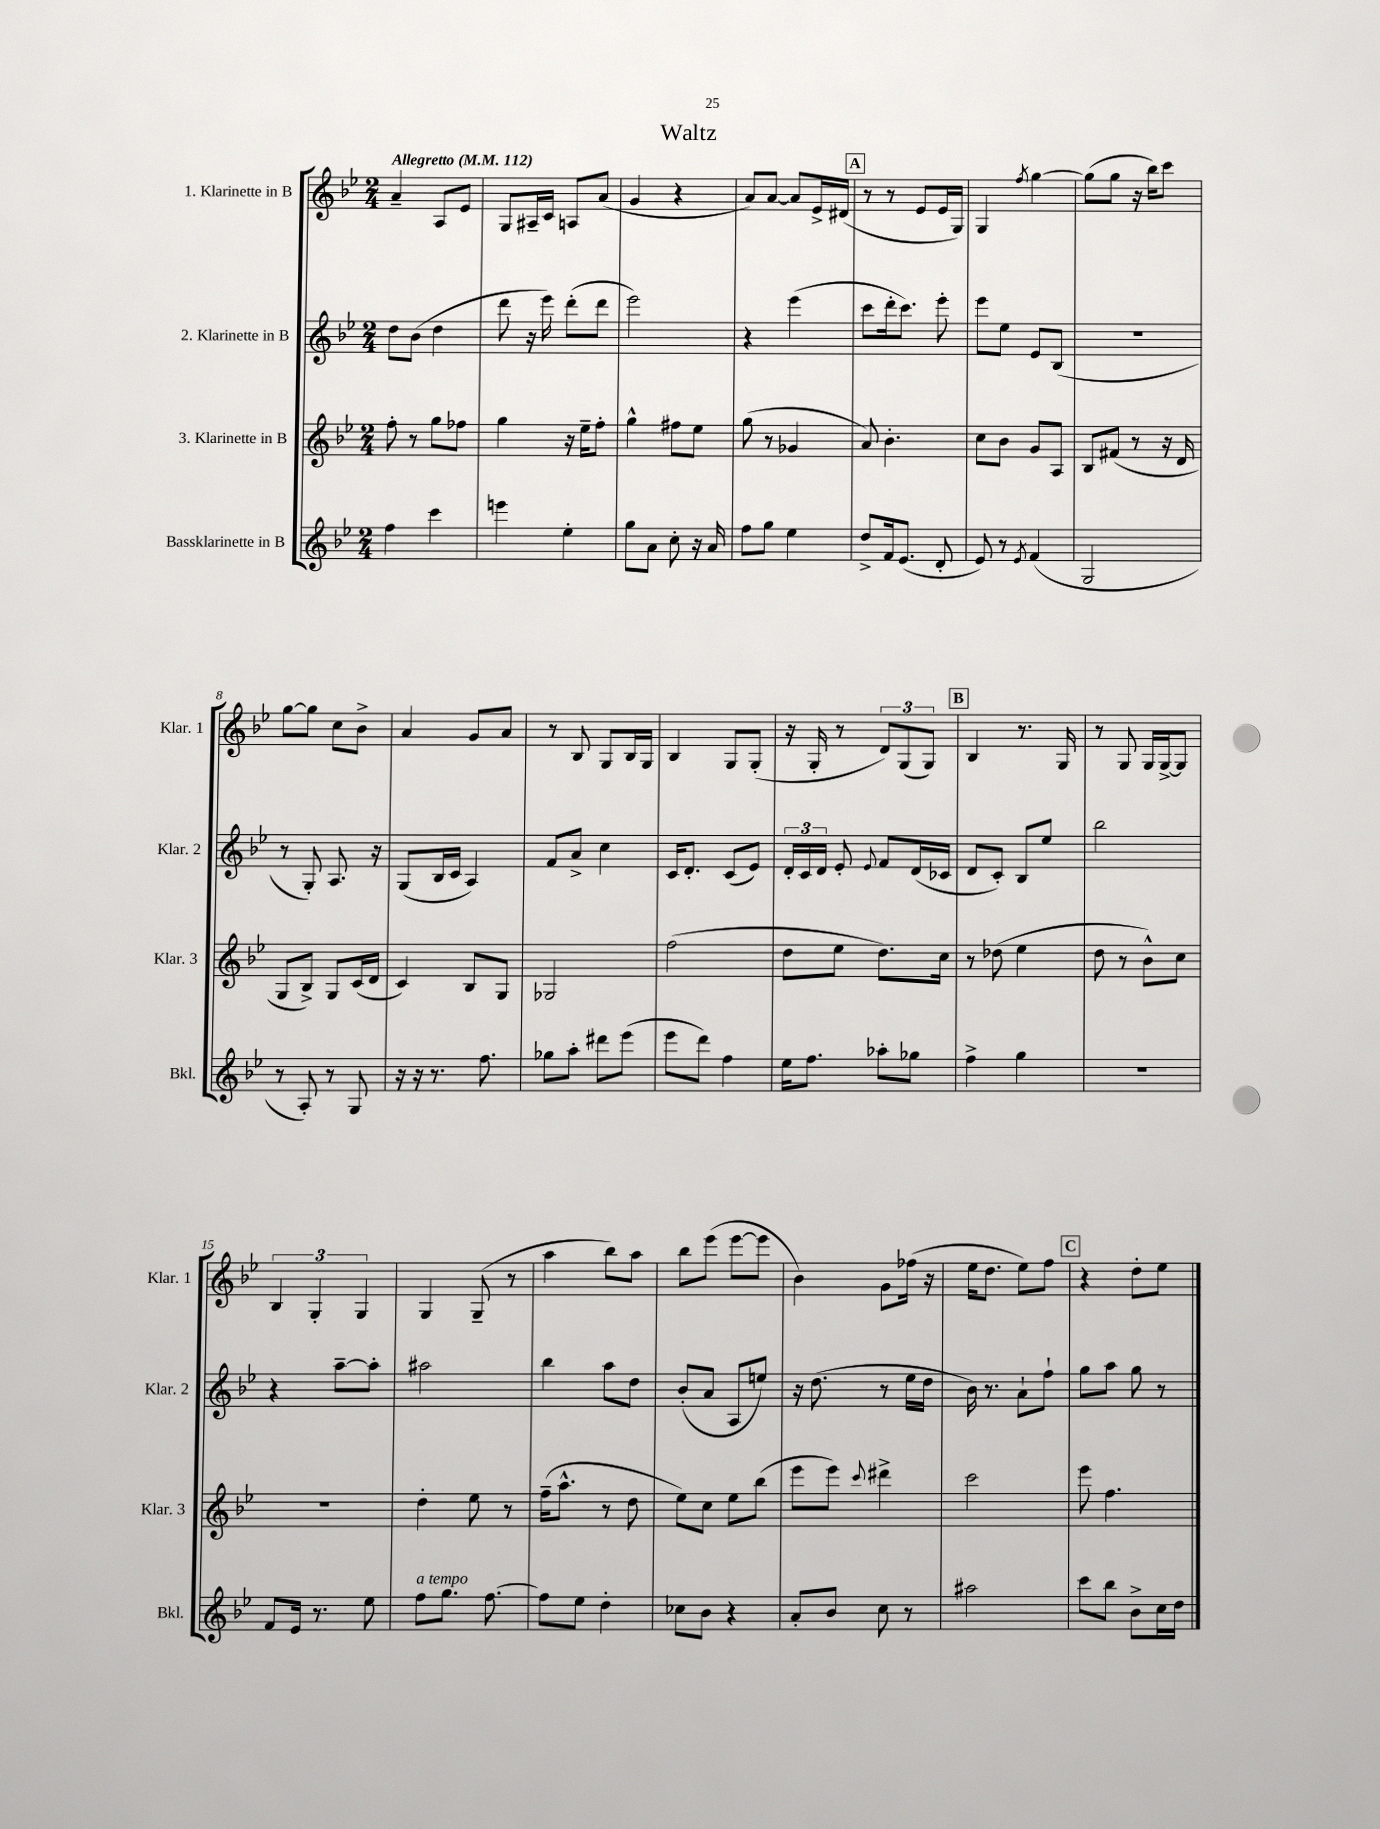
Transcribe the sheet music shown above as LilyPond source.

\header { title = "Waltz" }
<<
\new StaffGroup <<
\new Staff = "s0" \with { instrumentName = "1. Klarinette in B" shortInstrumentName = "Klar. 1" } {
    \clef treble \key bes \major \numericTimeSignature \time 2/4 \tempo "Allegretto" 4 = 112
    \autoBeamOff a'4-- a8[ ees'8] |
    g8[ ais16-- c'16] a8[ a'8]( |
    g'4 r4 |
    a'8[) a'8]~ a'8[ ees'16-> dis'16]( |
    \mark \markup { \box "A" } r8 r8 ees'8[ ees'16 g16]) |
    g4 \acciaccatura { f''8 } g''4~ |
    g''8[( g''8] r16 bes''16[) c'''8] |
    g''8[~ g''8] c''8[ bes'8]-> |
    a'4 g'8[ a'8] |
    r8 bes8 g8[ bes16 g16] |
    bes4 g8[ g8]-.( |
    r16 g16-. r8 \tuplet 3/2 { d'8[) g8( g8]) } |
    \mark \markup { \box "B" } bes4 r8. g16 |
    r8 g8 g16[ g16~-> g8] |
    \tuplet 3/2 { bes4 g4-. g4 } |
    g4 g8--( r8 |
    a''4 bes''8[) a''8] |
    bes''8[ ees'''8]( ees'''8[~ ees'''8] |
    bes'4) g'8[ fes''16]( r16 |
    ees''16[ d''8.] ees''8[) f''8] |
    \mark \markup { \box "C" } r4 d''8[-. ees''8] \bar "|." |
}
\new Staff = "s1" \with { instrumentName = "2. Klarinette in B" shortInstrumentName = "Klar. 2" } {
    \clef treble \key bes \major \numericTimeSignature \time 2/4
    \autoBeamOff d''8[ bes'8]( d''4 |
    d'''8 r16 ees'''16) d'''8[-.( d'''8] |
    ees'''2) |
    r4 ees'''4( |
    \mark \markup { \box "A" } c'''8[ d'''16-. c'''8.]) ees'''8-. |
    ees'''8[ ees''8] ees'8[ bes8]( |
    R2 |
    r8 g8-.) a8. r16 |
    g8[( bes16 c'16] a4) |
    f'8[ a'8]-> c''4 |
    c'16[ d'8.]-. c'8[( ees'8]) |
    \tuplet 3/2 { d'16[-. c'16 d'16] } ees'8-. \appoggiatura { ees'8 } f'8[ d'16( ces'16] |
    \mark \markup { \box "B" } d'8[ c'8]-.) bes8[ ees''8] |
    bes''2 |
    r4 a''8[~-- a''8]-. |
    ais''2 |
    bes''4 a''8[ d''8] |
    bes'8[-.( a'8] a8[ e''8]) |
    r16 d''8.( r8 ees''16[ d''16] |
    bes'16) r8. a'8[-! f''8]-! |
    \mark \markup { \box "C" } g''8[ a''8] g''8 r8 \bar "|." |
}
\new Staff = "s2" \with { instrumentName = "3. Klarinette in B" shortInstrumentName = "Klar. 3" } {
    \clef treble \key bes \major \numericTimeSignature \time 2/4
    \autoBeamOff f''8-. r8 g''8[ fes''8] |
    g''4 r16 ees''16[-- f''8]-. |
    g''4-^ fis''8[ ees''8] |
    g''8( r8 ges'4 |
    \mark \markup { \box "A" } a'8) bes'4.-. |
    c''8[ bes'8] g'8[ a8] |
    bes8[ fis'8]( r8 r16 d'16 |
    g8[ bes8]->) g8[ c'16( d'16] |
    c'4) bes8[ g8] |
    ges2 |
    f''2( |
    d''8[ ees''8] d''8.[) c''16] |
    \mark \markup { \box "B" } r8 des''8( ees''4 |
    d''8 r8 bes'8[-^) c''8] |
    r2 |
    d''4-. ees''8 r8 |
    f''16[--( a''8.]-^ r8 d''8 |
    ees''8[) c''8] ees''8[ bes''8]( |
    ees'''8[ ees'''8]) \appoggiatura { c'''8 } dis'''4-> |
    c'''2 |
    \mark \markup { \box "C" } ees'''8 f''4. \bar "|." |
}
\new Staff = "s3" \with { instrumentName = "Bassklarinette in B" shortInstrumentName = "Bkl." } {
    \clef treble \key bes \major \numericTimeSignature \time 2/4
    \autoBeamOff f''4 c'''4 |
    e'''4 ees''4-. |
    g''8[ a'8] c''8-. r16 a'16 |
    f''8[ g''8] ees''4 |
    \mark \markup { \box "A" } d''8[-> f'16 ees'8.]( d'8-. |
    ees'8) r8 \acciaccatura { ees'8 } f'4( |
    g2 |
    r8 a8-.) r8 g8 |
    r16 r16 r8. f''8. |
    ges''8[ a''8]-. dis'''8[ ees'''8]( |
    ees'''8[ d'''8]) f''4 |
    ees''16[ f''8.] aes''8[-. ges''8] |
    \mark \markup { \box "B" } f''4-> g''4 |
    R2 |
    f'8[ ees'16] r8. ees''8 |
    f''8[^\markup { \italic "a tempo" } g''8.] f''8.~ |
    f''8[ ees''8] d''4-. |
    ces''8[ bes'8] r4 |
    a'8[-. bes'8] c''8 r8 |
    ais''2 |
    \mark \markup { \box "C" } c'''8[ bes''8] bes'8[-> c''16 d''16] \bar "|." |
}
>>
>>
